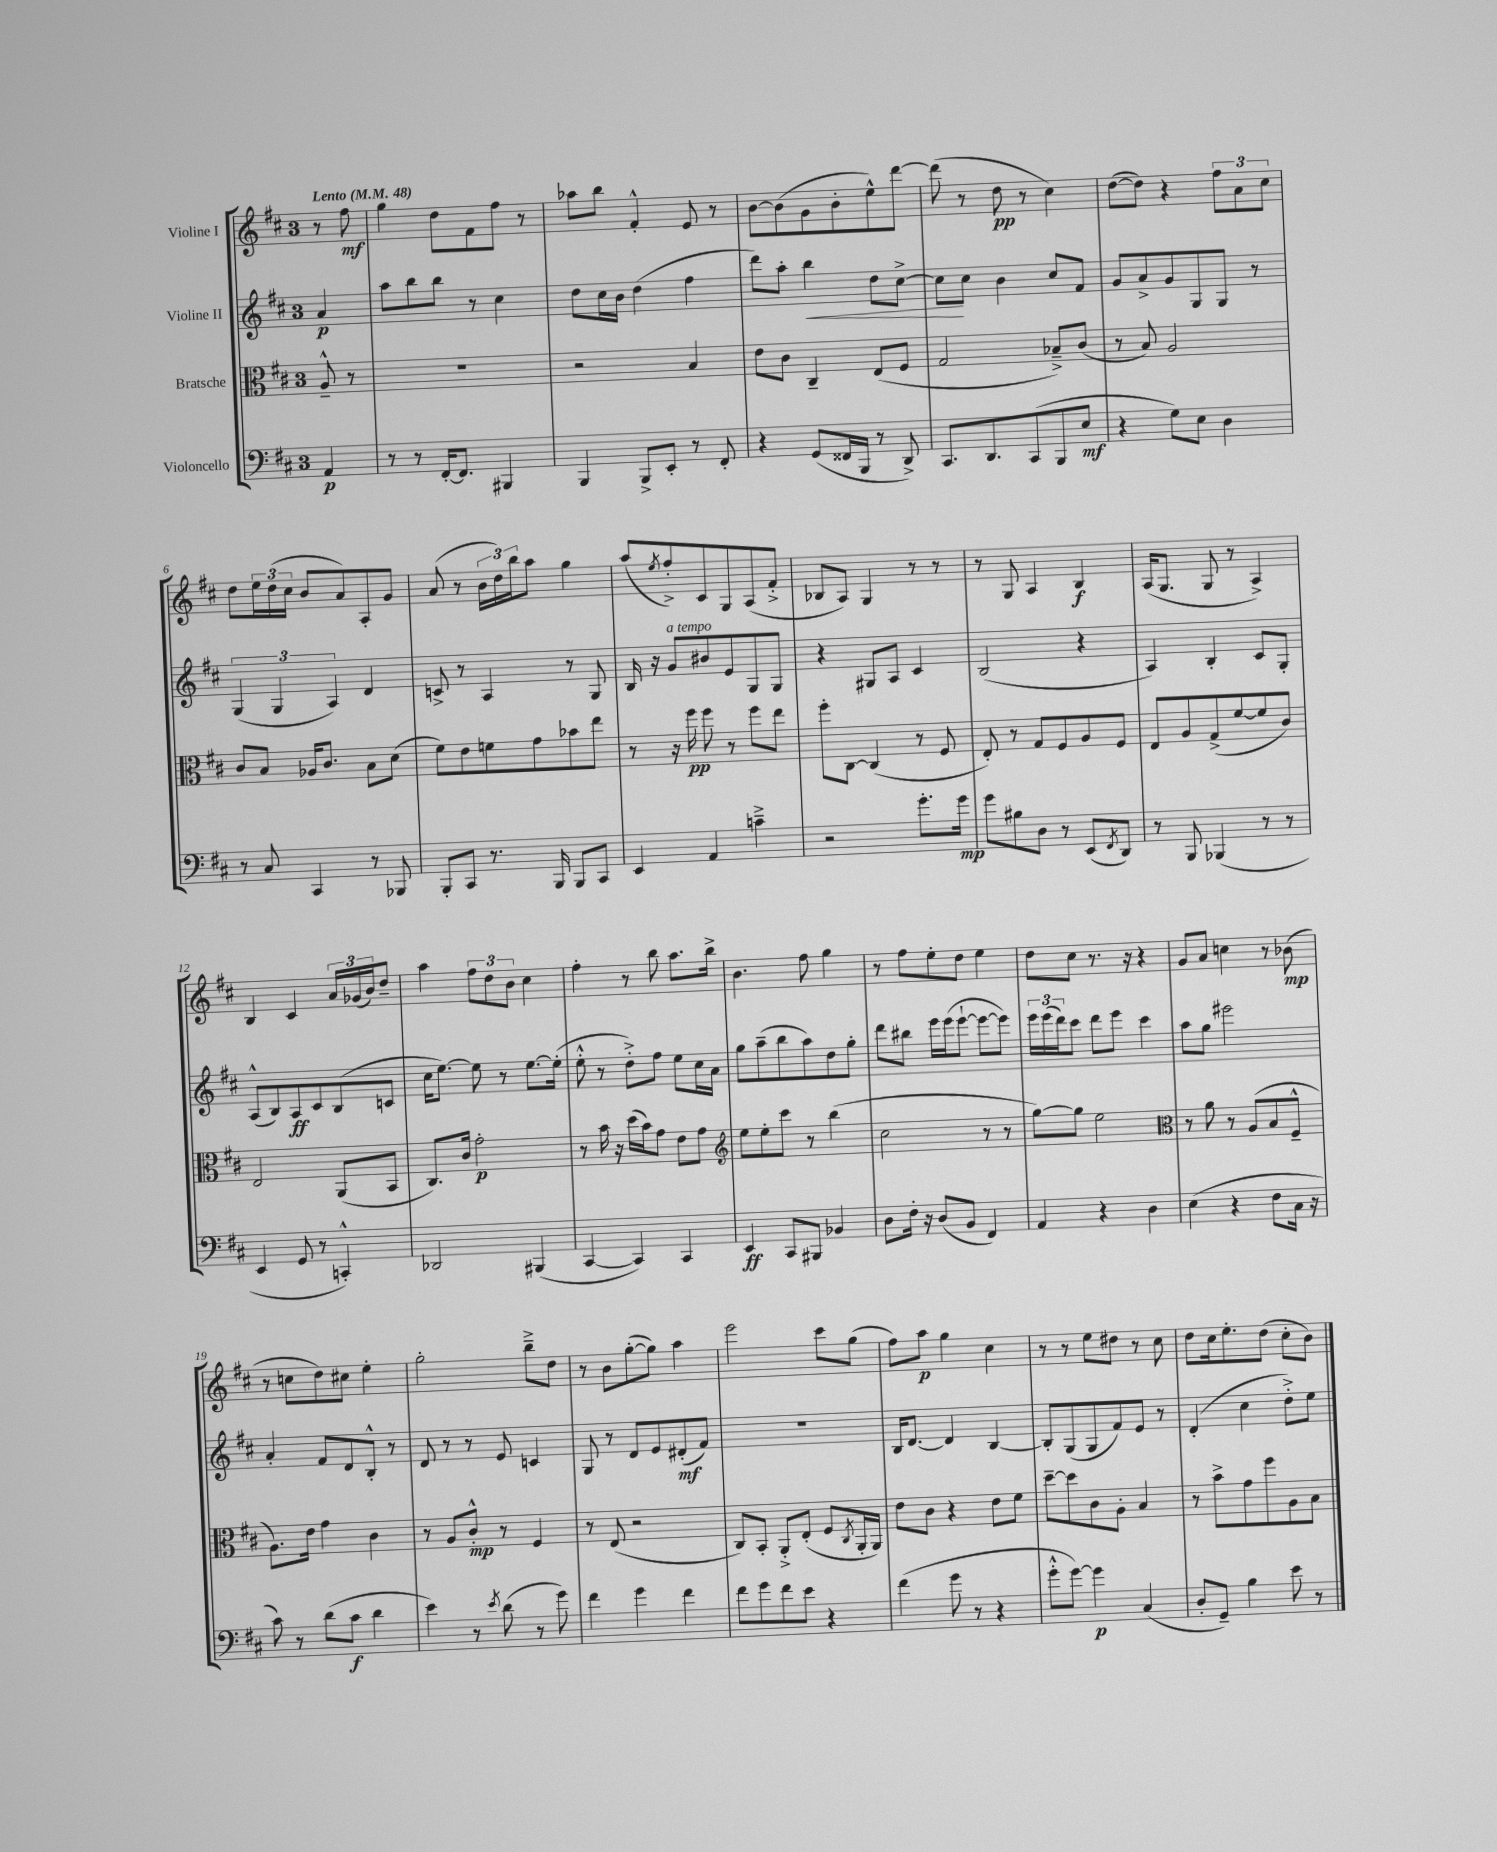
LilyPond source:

<<
\new StaffGroup <<
\new Staff = "s0" \with { instrumentName = "Violine I" } {
    \clef treble \key d \major \once \override Staff.TimeSignature.style = #'single-digit \time 3/4 \partial 4 \tempo "Lento" 4 = 48
    r8 fis''8\mf |
    g''4 d''8 fis'8 fis''8 r8 |
    aes''8 b''8 fis'4-.-^ e'8 r8 |
    b'8~ b'8( g'8 b'8-. e''8-^) d'''8~ |
    d'''8( r8 d''8\pp r8 cis''4) |
    d''8~( d''8) r4 \tuplet 3/2 { fis''8 a'8 cis''8 } |
    d''8 \tuplet 3/2 { e''16 d''16( cis''16 } b'8 a'8) a8-. g'8 |
    a'8( r8 \tuplet 3/2 { b'16 d''16) b''16 } a''8 g''4 |
    a''8( \acciaccatura { e''8 } fis''8-.->) cis'8 g8 a8( fis'8-.-> |
    bes8 a8) g4 r8 r8 |
    r8 g8 a4 b4\f |
    a16( g8. g8 r8 a4->) |
    b4 cis'4 \tuplet 3/2 { a'16 ges'16( b'16) } d''8-- |
    a''4 \tuplet 3/2 { fis''8 d''8 b'8 } cis''4 |
    fis''4-. r8 b''8 a''8. b''16-> |
    b'4. fis''8 g''4 |
    r8 fis''8 e''8-. d''8 e''4 |
    d''8 cis''8 r8. r16 r4 |
    g'8 a'8 c''4 r8 bes'8\mp( |
    r8 c''8 d''8) cis''8 e''4-. |
    g''2-. b''8---> d''8 |
    r8 b'8 g''8~-.( g''8) a''4 |
    e'''2 cis'''8 g''8( |
    fis''8) a''8\p g''4 cis''4 |
    r8 r8 e''8 dis''8 r8 cis''8 |
    d''8 cis''16 e''8.-. d''8( cis''8-. b'8) \bar "|." |
}
\new Staff = "s1" \with { instrumentName = "Violine II" } {
    \clef treble \key d \major \once \override Staff.TimeSignature.style = #'single-digit \time 3/4 \partial 4
    a'4\p |
    a''8 b''8 b''8 r8 cis''4 |
    d''8 cis''16 b'16 d''4( fis''4 |
    d'''8) a''8-. b''4\< d''8 cis''8~-> |
    cis''8\! cis''8 b'4 cis''8 fis'8 |
    g'8 a'8-> g'8 g8 g8 r8 |
    \tuplet 3/2 { g4( g4 a4) } d'4 |
    c'8-> r8 a4 r8 g8 |
    b16 r16 g'8^\markup { \italic "a tempo" } bis'8 e'8 g8 g8 |
    r4 gis8 a8 cis'4 |
    b2( r4 |
    a4) b4-. cis'8 g8-. |
    a8-^( b8) a8\ff cis'8 b8( c'8 |
    cis''16 e''8.~) e''8 r8 e''8.~ e''16-.( |
    e''8-.-^ r8 d''8-.->) fis''8 e''8 cis''16 a'16 |
    g''8 a''8--( b''8 a''8) d''8 g''8-. |
    d'''8 bis''8 e'''16 e'''16( e'''8~-! e'''8~ e'''8) |
    \tuplet 3/2 { e'''16 e'''16( d'''16) } cis'''8 d'''8 e'''8 cis'''4 |
    a''8 g''8 eis'''2 |
    a'4-. fis'8 d'8 b8-.-^ r8 |
    d'8 r8 r8 e'8 c'4 |
    g8 r8 d'8 e'8 dis'8-.\mf( fis'8) |
    R2. |
    b16 d'8.~ d'4 b4~ |
    b8-. g8( g8 fis'8) e'8 r8 |
    d'4-.( cis''4 d''8-.->) e''8 \bar "|." |
}
\new Staff = "s2" \with { instrumentName = "Bratsche" } {
    \clef alto \key d \major \once \override Staff.TimeSignature.style = #'single-digit \time 3/4 \partial 4
    a8---^ r8 |
    R2. |
    r2 b4 |
    e'8 cis'8 cis4-- e8( fis8 |
    g2 bes8--->) cis'8( |
    r8 b8) a2 |
    cis'8 b8 aes16 cis'8. b8 d'8( |
    fis'8) e'8 f'8 g'8 bes'8 e''8 |
    r8 r16 fis''16\pp fis''8 r8 fis''8 e''8 |
    fis''8-. cis8~ cis4( r8 fis8 |
    e8-.) r8 g8 fis8 a8 fis8 |
    e8 a8 g8->( fis'8~ fis'8 cis'8) |
    e2 a,8( b,8 |
    cis8.) cis'16 g'2-.\p |
    r8 b'16 r16 d''16( b'16) g'8 e'8 g'8 |
    \clef treble e''8 e''8-. cis'''8 r8 b''4( |
    cis''2 r8 r8 |
    g''8~) g''8 e''2 |
    \clef alto r8 a'8 r8 a8( b8 fis8---^ |
    a8.) e'16 g'4 cis'4 |
    r8 a8 cis'8-.-^\mp r8 fis4 |
    r8 e8( r2 |
    cis8) b,8-. a,8-.-> e8-.( fis8 \acciaccatura { cis8 } a,16-. a,16) |
    e'8 cis'8 r4 e'8 fis'8 |
    d''8~-- d''8 cis'8 a8-. b4 |
    r8 b'8-> g'8 fis''8 a8 b8 \bar "|." |
}
\new Staff = "s3" \with { instrumentName = "Violoncello" } {
    \clef bass \key d \major \once \override Staff.TimeSignature.style = #'single-digit \time 3/4 \partial 4
    a,4\p |
    r8 r8 fis,16~-. fis,8. bis,,4 |
    b,,4 b,,8-> e,8-. r8 fis,8-. |
    r4 g,8( fisis,16 b,,16 r8 d,8->) |
    cis,8. d,8. cis,8( b,,8 e8\mf |
    r4 g8) e8 d4 |
    r8 cis8 cis,4 r8 bes,,8 |
    b,,8-. cis,8 r8. b,,16 b,,8 cis,8 |
    e,4 a,4 c'4---> |
    r2 g'8.-. g'16\mp |
    g'8 bis8 d8 r8 e,8( \acciaccatura { fis,8 } d,8) |
    r8 b,,8 bes,,4( r8 r8 |
    e,4 g,8 r8 c,4-.-^) |
    des,2 bis,,4( |
    cis,4~ cis,4) cis,4 |
    e,4\ff cis,8 bis,,8 bes,4 |
    d8 fis16-. r16 d8( b,8 fis,4) |
    a,4 r4 d4 |
    e4( r4 fis8 cis16 r16 |
    cis'8) r8 d'8( cis'8\f d'4 |
    e'4) r8 \acciaccatura { e'8 } d'8( r8 g'8) |
    fis'4 g'4 fis'4 |
    fis'8 g'8 fis'8 e'8 r4 |
    fis'4( g'8 r8 r4 |
    g'8-.-^ g'8~) g'4\p cis4( |
    d8-. g,8--) b4 e'8 r8 \bar "|." |
}
>>
>>
